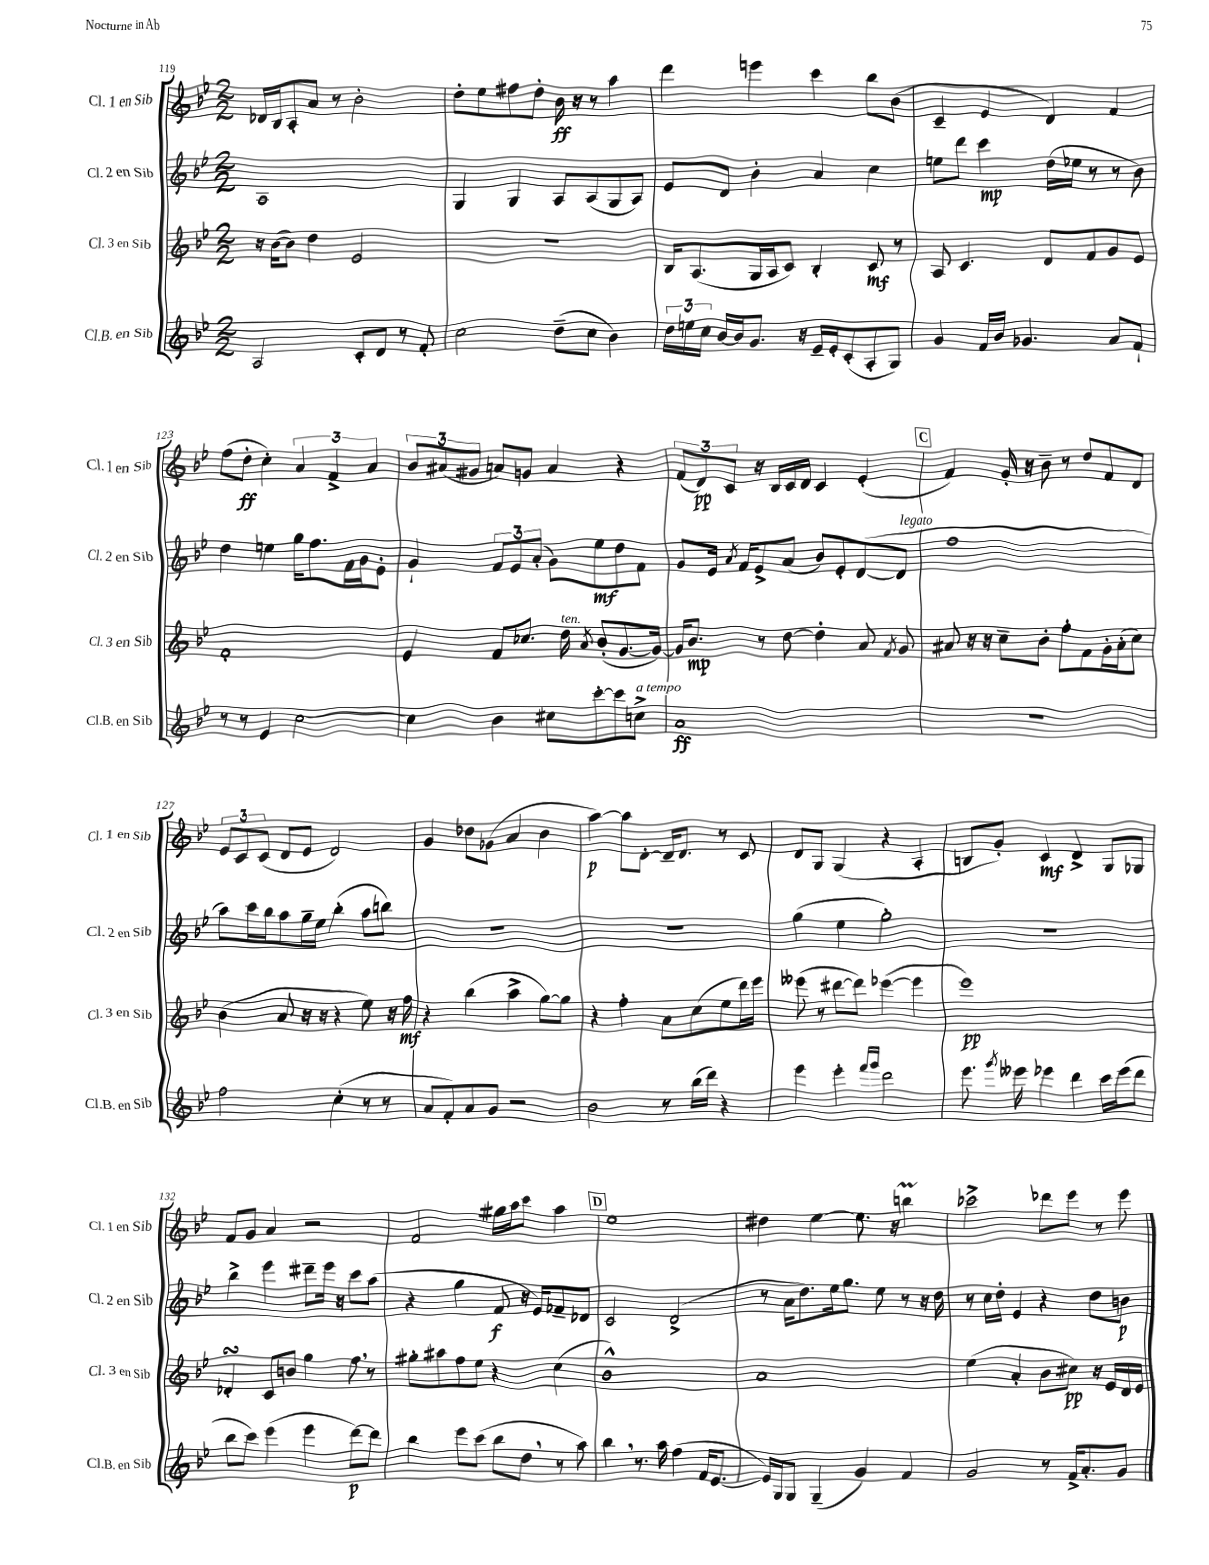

**kern	**dynam	**kern	**dynam	**kern	**dynam	**kern	**dynam
*part4	*part4	*part3	*part3	*part2	*part2	*part1	*part1
*staff4	*staff4	*staff3	*staff3	*staff2	*staff2	*staff1	*staff1
*I"Cl.B. en Sib	*	*I"Cl. 3 en Sib	*	*I"Cl. 2 en Sib	*	*I"Cl. 1 en Sib	*
*I'Cl.B. en Sib	*	*I'Cl. 3 en Sib	*	*I'Cl. 2 en Sib	*	*I'Cl. 1 en Sib	*
*clefG2	*	*clefG2	*	*clefG2	*	*clefG2	*
*k[b-e-]	*	*k[b-e-]	*	*k[b-e-]	*	*k[b-e-]	*
*M2/2	*	*M2/2	*	*M2/2	*	*M2/2	*
=119	=119	=119	=119	=119	=119	=119	=119
2A/	.	16r	.	1A	.	16d-X/LL	.
.	.	([16b-\KL	.	.	.	16B-/J	.
.	.	8b-\J])	.	.	.	8A'/	.
.	.	4dd\	.	.	.	8a/J	.
.	.	.	.	.	.	8r	.
8c'/L	.	2e-/	.	.	.	2b-'\	.
8d/J	.	.	.	.	.	.	.
8r	.	.	.	.	.	.	.
8f'/	.	.	.	.	.	.	.
=120	=120	=120	=120	=120	=120	=120	=120
2cc\	.	1r	.	4G/	.	8dd'\L	.
.	.	.	.	.	.	8ee-\	.
.	.	.	.	4G/	.	8ff#X\	.
.	.	.	.	.	.	8dd'\J	.
(8dd~\L	.	.	.	8A/L	.	16b-\	ff
.	.	.	.	.	.	16r	.
8cc\J	.	.	.	(8A/	.	8r	.
4b-\)	.	.	.	8G/	.	4aa\	.
.	.	.	.	8A/J)	.	.	.
=121	=121	=121	=121	=121	=121	=121	=121
24dd\LL	.	16B-/KL	.	8e-/L	.	4ddd\	.
24een\	.	.	.	.	.	.	.
.	.	(8.A/	.	.	.	.	.
24cc\JJ	.	.	.	.	.	.	.
[16b-/LL	.	.	.	8d/J	.	.	.
16b-/J]	.	.	.	.	.	.	.
8.g/J	.	16G/L	.	4b-'\	.	4eeen\	.
.	.	16A/J	.	.	.	.	.
.	.	8c/J)	.	.	.	.	.
16r	.	.	.	.	.	.	.
16e-~/LL	.	4B-'/	.	4a/	.	4ccc\	.
16e-'/J	.	.	.	.	.	.	.
(8c'/	.	.	.	.	.	.	.
8A'/	.	8c/	mf	4cc\	.	8bb-\L	.
8G/J)	.	8r	.	.	.	(8b-\J	.
=122	=122	=122	=122	=122	=122	=122	=122
4g/	.	8A/	.	8een\L	.	4c~/	.
.	.	4.c/	.	8ddd\J	.	.	.
16f/LL	.	.	.	4ccc\	mp	4e-/	.
16b-/JJ	.	.	.	.	.	.	.
4.g-X/	.	.	.	.	.	.	.
.	.	8d/L	.	(16dd\LL	.	4d/)	.
.	.	.	.	16ee-X\JJ	.	.	.
.	.	8f/	.	8r	.	.	.
8a/L	.	8g/	.	8r	.	4f/	.
8f`/J	.	8e-/J	.	8b-\)	.	.	.
!!LO:LB:g=z
=123	=123	=123	=123	=123	=123	=123	=123
8r	.	1f'	.	4dd\	.	(8ff\L	.
8r	.	.	.	.	.	8dd'\J	ff
4e-/	.	.	.	4een\	.	4cc'\)	.
[2cc\	.	.	.	16gg\KL	.	6a/	.
.	.	.	.	8.ff\	.	.	.
.	.	.	.	.	.	6f^/	.
.	.	.	.	16f\L	.	.	.
.	.	.	.	16g\J	.	.	.
.	.	.	.	.	.	6a/	.
.	.	.	.	8e-'\J	.	.	.
=124	=124	=124	=124	=124	=124	=124	=124
4cc\]	.	4e-/	.	4g`/	.	12b-/L	.
.	.	.	.	.	.	(12a#X/	.
.	.	.	.	.	.	12g#X/J	.
4b-\	.	8f/L	.	12f/L	.	8an/L)	.
.	.	.	.	12e-/	.	.	.
.	.	8.cc-X/J	.	.	.	8gn/J	.
.	.	.	.	(12a'/J	.	.	.
8cc#X\L	.	.	.	8g\L)	.	4a/	.
!	!	!LO:TX:a:i:t=ten.	!	!	!	!	!
.	.	16dd\	.	.	.	.	.
.	.	8qa/	.	.	.	.	.
[8ccc'\	.	(8b-'/L	.	8ee-\	mf	.	.
8ccc\]	.	[8.g/	.	8dd\	.	4r	.
!LO:TX:a:i:t=a tempo	!	!	!	!	!	!	!
8ccn^\J	.	.	.	8f\J	.	.	.
.	.	16g/Jk_)	.	.	.	.	.
=125	=125	=125	=125	=125	=125	=125	=125
1a	ff	16g/KL]	.	8g/L	.	(12f/L	.
.	.	8.b-/J	mp	.	.	.	.
.	.	.	.	.	.	12d/)	pp
.	.	.	.	16e-/Jk	.	.	.
.	.	.	.	.	.	12c/J	.
.	.	.	.	8qa/	.	.	.
.	.	.	.	16f/KL	.	.	.
.	.	8r	.	8e-^/	.	16r	.
.	.	.	.	.	.	16B-/LL	.
.	.	[8dd\	.	(8a/J	.	16c/	.
.	.	.	.	.	.	16d/JJ	.
.	.	4dd'\]	.	8b-/L)	.	4c/	.
.	.	.	.	8e-'/	.	.	.
.	.	8a/	.	([8d/	.	(4e-'/	.
.	.	8qf/	.	.	.	.	.
!	!	!	!	!LO:TX:a:i:t=legato	!	!	!
.	.	8g/	.	8d/J]	.	.	.
!!LO:REH:place=s1:t=C
=126	=126	=126	=126	=126	=126	=126	=126
1r	.	8a#X/	.	1ff	.	4f/)	.
.	.	16r	.	.	.	.	.
.	.	16r	.	.	.	.	.
.	.	8cc~\L	.	.	.	16g'/	.
.	.	.	.	.	.	16r	.
.	.	8b-'\J	.	.	.	8b-~\	.
.	.	8ff'\L	.	.	.	8r	.
.	.	8f\	.	.	.	8dd/L	.
.	.	16g'\L	.	.	.	8f/	.
.	.	(16a#'\J	.	.	.	.	.
.	.	8cc\J)	.	.	.	8d/J	.
!!LO:LB:g=z
=127	=127	=127	=127	=127	=127	=127	=127
2ff\	.	(4b-\	.	8aa\L)	.	12e-/L	.
.	.	.	.	.	.	12c/	.
.	.	.	.	16ccc\L	.	.	.
.	.	.	.	.	.	(12c/J	.
.	.	.	.	16bb-\J	.	.	.
.	.	8a/	.	8aa\	.	8d/L	.
.	.	16r	.	16gg~\L	.	8e-/J	.
.	.	16r	.	16ee-\JJ	.	.	.
(4cc'\	.	4r	.	(4bb-'\	.	2d/)	.
8r	.	8ee-\)	.	8aa\L	.	.	.
8r	.	16r	.	8bbn\J)	.	.	.
.	.	16ff\	mf	.	.	.	.
=128	=128	=128	=128	=128	=128	=128	=128
8a/L	.	4r	.	1r	.	4g/	.
8f'/)	.	.	.	.	.	.	.
8a/	.	(4bb-\	.	.	.	8dd-X\L	.
8g/J	.	.	.	.	.	(8g-X\J	.
2r	.	4aa^\	.	.	.	4a/	.
.	.	[8gg\L)	.	.	.	4b-\	.
.	.	8gg\J]	.	.	.	.	.
=129	=129	=129	=129	=129	=129	=129	=129
2b-\	.	4r	.	1r	.	[4aa\)	p
.	.	4ff'\	.	.	.	8aa\L]	.
.	.	.	.	.	.	[8d'\J	.
8r	.	8a\L	.	.	.	16d~/KL]	.
.	.	.	.	.	.	8.d/J	.
(16bb-\LL	.	(8cc\	.	.	.	.	.
16ddd\JJ)	.	.	.	.	.	.	.
4r	.	8ee-\	.	.	.	8r	.
.	.	16ddd\L)	.	.	.	8c/	.
.	.	16eee-\JJ	.	.	.	.	.
=130	=130	=130	=130	=130	=130	=130	=130
4eee-\	.	(8eee--X\	.	(4gg\	.	8d/L	.
.	.	8r	.	.	.	8G/J	.
4eee-'\	.	[8ddd#X\L	.	4ee-\	.	(4G/	.
.	.	8ddd#\J])	.	.	.	.	.
16qqfff/LL	.	.	.	.	.	.	.
16qqggg/JJ	.	.	.	.	.	.	.
2ddd\	.	([4eee-X\	.	2gg'\)	.	4r	.
.	.	4eee-\]	.	.	.	4A'/	.
=131	=131	=131	=131	=131	=131	=131	=131
8.eee-\	.	1eee-)	pp	1r	.	8Bn/L	.
.	.	.	.	.	.	8g'/J)	.
8qggg/	.	.	.	.	.	.	.
16eee--X\	.	.	.	.	.	.	.
4eee-X\	.	.	.	.	.	4c/	mf
4ddd\	.	.	.	.	.	4d^/	.
16ccc\LL	.	.	.	.	.	8G/L	.
(16eee-\J	.	.	.	.	.	.	.
8ddd\J	.	.	.	.	.	8G-X/J	.
!!LO:LB:g=z
=132	=132	=132	=132	=132	=132	=132	=132
8bb-\L	.	4d-XsSSs'/	.	4bb-^\	.	8f/L	.
8ccc\J)	.	.	.	.	.	8g/J	.
(4eee-\	.	8c/L	.	4eee-\	.	4a/	.
.	.	8bn/J	.	.	.	.	.
4eee-\	.	4gg\	.	8ddd#X~\L	.	2r	.
.	.	.	.	16eee-\Jk	.	.	.
.	.	.	.	16r	.	.	.
[8ddd\L)	p	8ff,\	.	8ccc\L	.	.	.
8ddd\J]	.	8r	.	(8aa\J	.	.	.
=133	=133	=133	=133	=133	=133	=133	=133
4bb-\	.	8gg#X'\L	.	4r	.	2f/	.
.	.	8aa#X\	.	.	.	.	.
8eee-\L	.	8ff\	.	4gg\	.	.	.
(8ccc\J	.	8ee-\J	.	.	.	.	.
8bb-\L	.	4r	.	8f/	f	16gg#X\LL	.
.	.	.	.	.	.	16aa\J	.
8dd,\J	.	.	.	16r	.	8ccc\J	.
.	.	.	.	16e-/KL)	.	.	.
8r	.	(4cc\	.	8f-X~/	.	4aa\	.
8aa\)	.	.	.	8d-X/J	.	.	.
!!LO:REH:place=s1:t=D
=134	=134	=134	=134	=134	=134	=134	=134
4bb-,\	.	1b-^^)	.	2c/	.	1ee-	.
8.r	.	.	.	.	.	.	.
16aa\	.	.	.	.	.	.	.
(4ff\	.	.	.	(2d^/	.	.	.
16f/KL	.	.	.	.	.	.	.
[8.e-/J	.	.	.	.	.	.	.
=135	=135	=135	=135	=135	=135	=135	=135
16e-/LL])	.	1a	.	8r	.	4dd#X\	.
16G/J	.	.	.	.	.	.	.
8G/J	.	.	.	16a\KL	.	.	.
.	.	.	.	8.dd\)	.	.	.
(4G~/	.	.	.	.	.	[4ee-\	.
.	.	.	.	16ee-\k	.	.	.
.	.	.	.	8.gg\J	.	.	.
4g/)	.	.	.	.	.	8.ee-\]	.
.	.	.	.	8ee-\	.	.	.
.	.	.	.	.	.	16r	.
4f/	.	.	.	8r	.	4bbnm\	.
.	.	.	.	16r	.	.	.
.	.	.	.	16dd\	.	.	.
=136	=136	=136	=136	=136	=136	=136	=136
2g/	.	(4ee-\	.	8r	.	2ccc-X^\	.
.	.	.	.	16cc\LL	.	.	.
.	.	.	.	16dd'\JJ	.	.	.
.	.	4a'/	.	4e-/	.	.	.
8r	.	8b-\L	.	4r	.	8ddd-X\L	.
16f^/KL	.	8cc#X\J)	pp	.	.	8eee-\J	.
8.a'/	.	.	.	.	.	.	.
.	.	16r	.	8dd\L	.	8r	.
.	.	16e-/LL	.	.	.	.	.
8g/J	.	16d/	.	8bn\J	p	8eee-\	.
.	.	16e-/JJ	.	.	.	.	.
==	==	==	==	==	==	==	==
*-	*-	*-	*-	*-	*-	*-	*-
